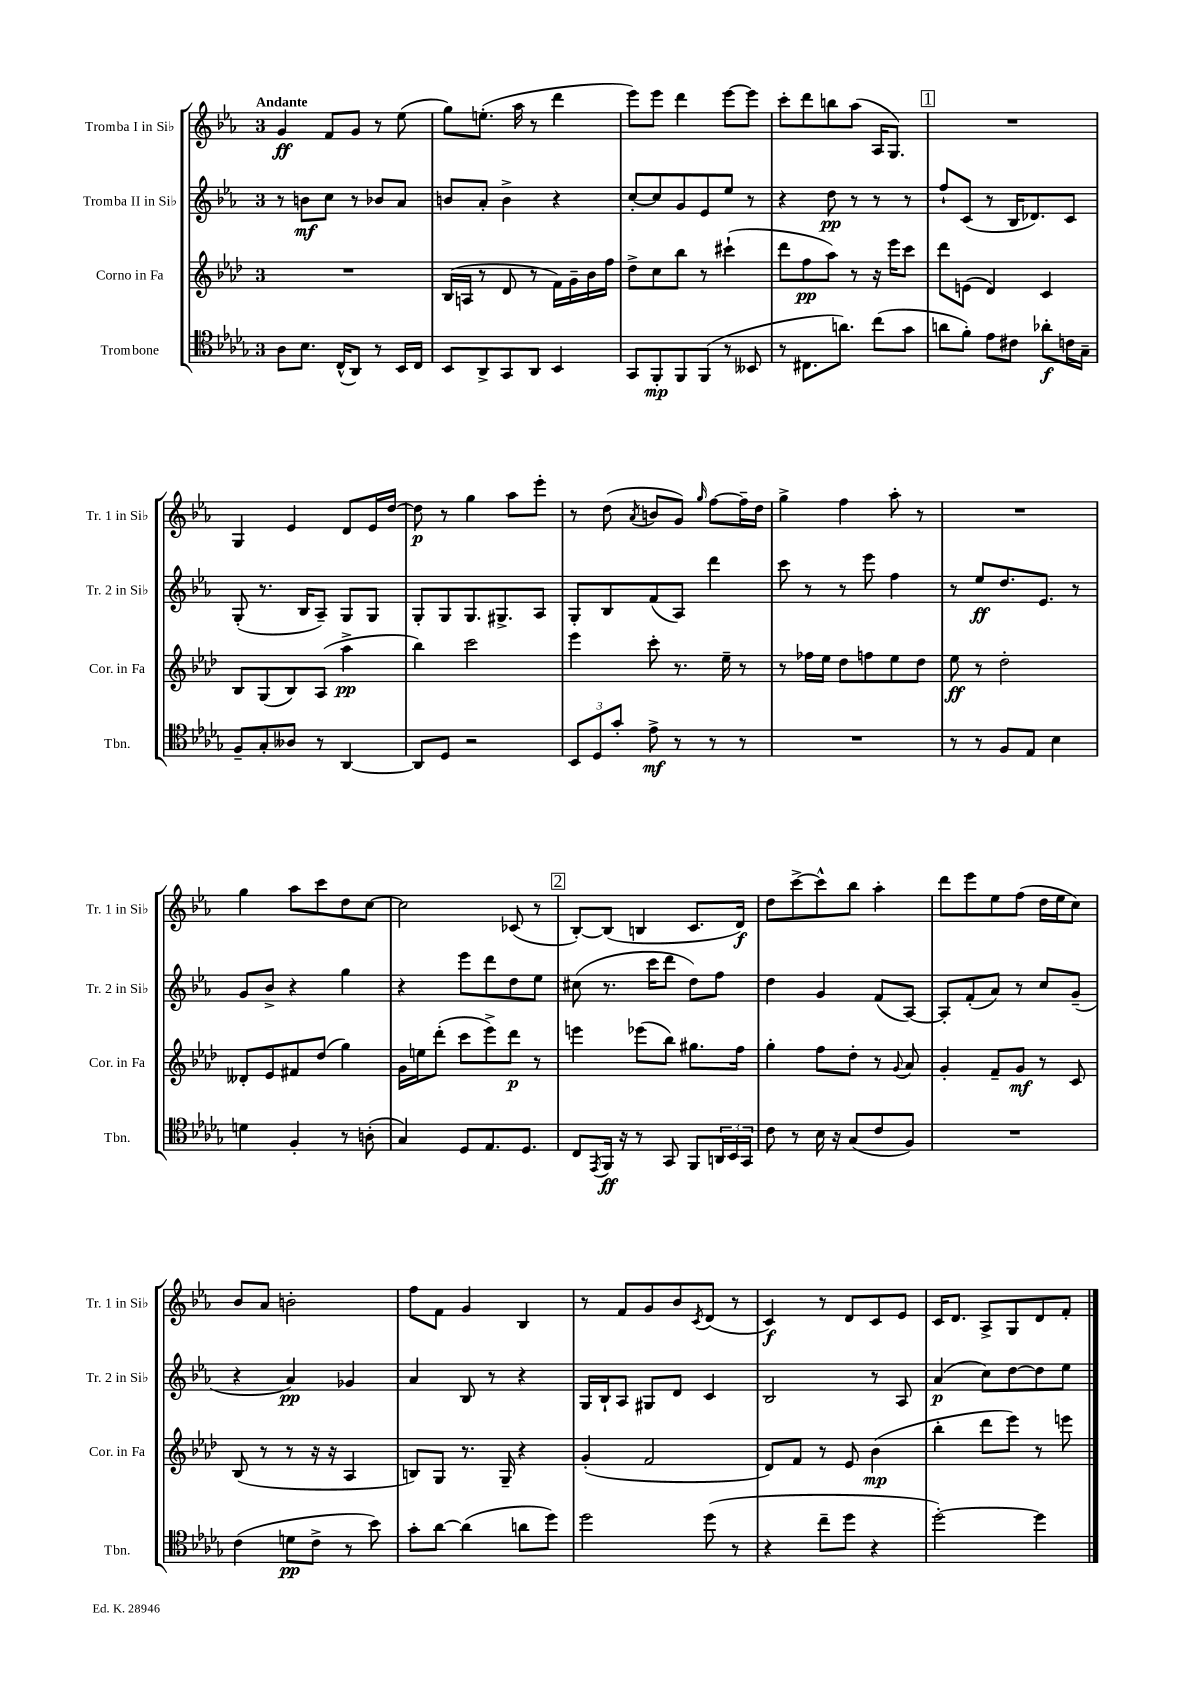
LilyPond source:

<<
\new StaffGroup <<
\new Staff = "s0" \with { instrumentName = "Tromba I in Sib" shortInstrumentName = "Tr. 1 in Sib" } {
    \clef treble \key ees \major \once \override Staff.TimeSignature.style = #'single-digit \time 3/4 \tempo "Andante"
    g'4\ff f'8 g'8 r8 ees''8( |
    g''8) e''8.-.( aes''16 r8 d'''4 |
    ees'''8) ees'''8 d'''4 ees'''8~ ees'''8 |
    c'''8-. d'''8 b''8 aes''8( aes16 g8.) |
    \mark \markup { \box "1" } R2. |
    g4 ees'4 d'8 ees'16 d''16~ |
    d''8\p r8 g''4 aes''8 ees'''8-. |
    r8 d''8( \acciaccatura { aes'8 } b'8 g'8) \grace { g''16 } f''8~ f''16-- d''16 |
    g''4-> f''4 aes''8-. r8 |
    R2. |
    g''4 aes''8 c'''8 d''8 c''8~ |
    c''2 ces'8( r8 |
    \mark \markup { \box "2" } bes8~-.) bes8( b4 c'8. d'16\f) |
    d''8 c'''8~-> c'''8-^ bes''8 aes''4-. |
    d'''8 ees'''8 ees''8 f''8( d''16 ees''16 c''8) |
    bes'8 aes'8 b'2-. |
    f''8 f'8 g'4 bes4 |
    r8 f'8 g'8 bes'8 \acciaccatura { c'8 } d'8( r8 |
    c'4\f) r8 d'8 c'8 ees'8 |
    c'16 d'8. aes8-> g8 d'8 f'8-. \bar "|." |
}
\new Staff = "s1" \with { instrumentName = "Tromba II in Sib" shortInstrumentName = "Tr. 2 in Sib" } {
    \clef treble \key ees \major \once \override Staff.TimeSignature.style = #'single-digit \time 3/4
    r8 b'8\mf c''8 r8 bes'8 aes'8 |
    b'8 aes'8-. b'4-> r4 |
    c''8~-. c''8 g'8 ees'8 ees''8 r8 |
    r4 d''8\pp r8 r8 r8 |
    \mark \markup { \box "1" } f''8-! c'8( r8 bes16 des'8.) c'8 |
    g8-.( r8. bes16 aes8--) g8 g8 |
    g8-. g8 g8. gis8.-> aes8 |
    g8-. bes8 f'8( aes8) d'''4 |
    c'''8 r8 r8 ees'''8 f''4 |
    r8 ees''8\ff d''8. ees'8. r8 |
    g'8 bes'8-> r4 g''4 |
    r4 ees'''8 d'''8 d''8 ees''8 |
    \mark \markup { \box "2" } cis''8( r8. c'''16 d'''8 d''8) f''8 |
    d''4 g'4 f'8( aes8~) |
    aes8-. f'8-.( aes'8) r8 c''8 g'8--( |
    r4 aes'4\pp) ges'4 |
    aes'4 bes8 r8 r4 |
    g16 bes16-! aes8 gis8 d'8 c'4 |
    bes2 r8 aes8 |
    aes'4\p( c''8) d''8~ d''8 ees''8 \bar "|." |
}
\new Staff = "s2" \with { instrumentName = "Corno in Fa" shortInstrumentName = "Cor. in Fa" } {
    \clef treble \key aes \major \once \override Staff.TimeSignature.style = #'single-digit \time 3/4
    R2. |
    bes16( a16 r8 des'8 r8 f'16) g'16-- bes'16 f''16 |
    des''8-> c''8 bes''8 r8 cis'''4-!( |
    des'''8 f''8\pp aes''8) r8 r16 ees'''16 c'''8 |
    \mark \markup { \box "1" } des'''8 e'8( des'4) c'4 |
    bes8 g8( bes8) aes8( aes''4->\pp |
    bes''4) c'''2 |
    ees'''4 c'''8-. r8. ees''16-- r8 |
    r8 fes''16 ees''16 des''8 f''8 ees''8 des''8 |
    ees''8\ff r8 des''2-. |
    deses'8-. ees'8 fis'8 des''8( g''4) |
    g'16 e''16 des'''8-.( c'''8 ees'''8->) des'''8\p r8 |
    \mark \markup { \box "2" } e'''4 ees'''8( bes''8) gis''8. f''16 |
    g''4-. f''8 des''8-. r8 \appoggiatura { g'8 } aes'8 |
    g'4-. f'8-- g'8\mf r8 c'8 |
    bes8( r8 r8 r16 r16 aes4 |
    b8) g8 r8. g16-- r4 |
    g'4-.( f'2 |
    des'8) f'8 r8 ees'8 bes'4\mp( |
    bes''4-. des'''8 ees'''8) r8 e'''8 \bar "|." |
}
\new Staff = "s3" \with { instrumentName = "Trombone" shortInstrumentName = "Tbn." } {
    \clef tenor \key des \major \once \override Staff.TimeSignature.style = #'single-digit \time 3/4
    aes8 bes8. c16-^( aes,8) r8 bes,16 c16 |
    bes,8 aes,8-> ges,8 aes,8 bes,4 |
    ges,8 f,8-.\mp f,8 f,8( r8 beses,8 |
    r8 cis8. a'8.) c''8( ges'8 |
    \mark \markup { \box "1" } a'8 f'8-.) ees'8 cis'8 aes'8-.\f c'16 ges16-- |
    f8-- ges8-. aeses8 r8 aes,4~ |
    aes,8 des8 r2 |
    \tuplet 3/2 { bes,8 des8 ges'8-. } ees'8->\mf r8 r8 r8 |
    R2. |
    r8 r8 f8 ees8 bes4 |
    d'4 f4-. r8 a8-.( |
    ges4) des8 ees8. des8. |
    \mark \markup { \box "2" } c8 \acciaccatura { ees,8 } f,16\ff r16 r8 ges,8 f,8 \tuplet 3/2 { a,16 bes,16 ges,16 } |
    c'8 r8 bes16 r16 ges8( c'8 f8) |
    R2. |
    c'4( d'8\pp c'8-> r8 bes'8) |
    ges'8-. aes'8~ aes'4( a'8 des''8) |
    des''2 des''8( r8 |
    r4 c''8-- des''8 r4 |
    des''2~-.) des''4 \bar "|." |
}
>>
>>
\layout { \context { \Score \remove "Bar_number_engraver" } }
